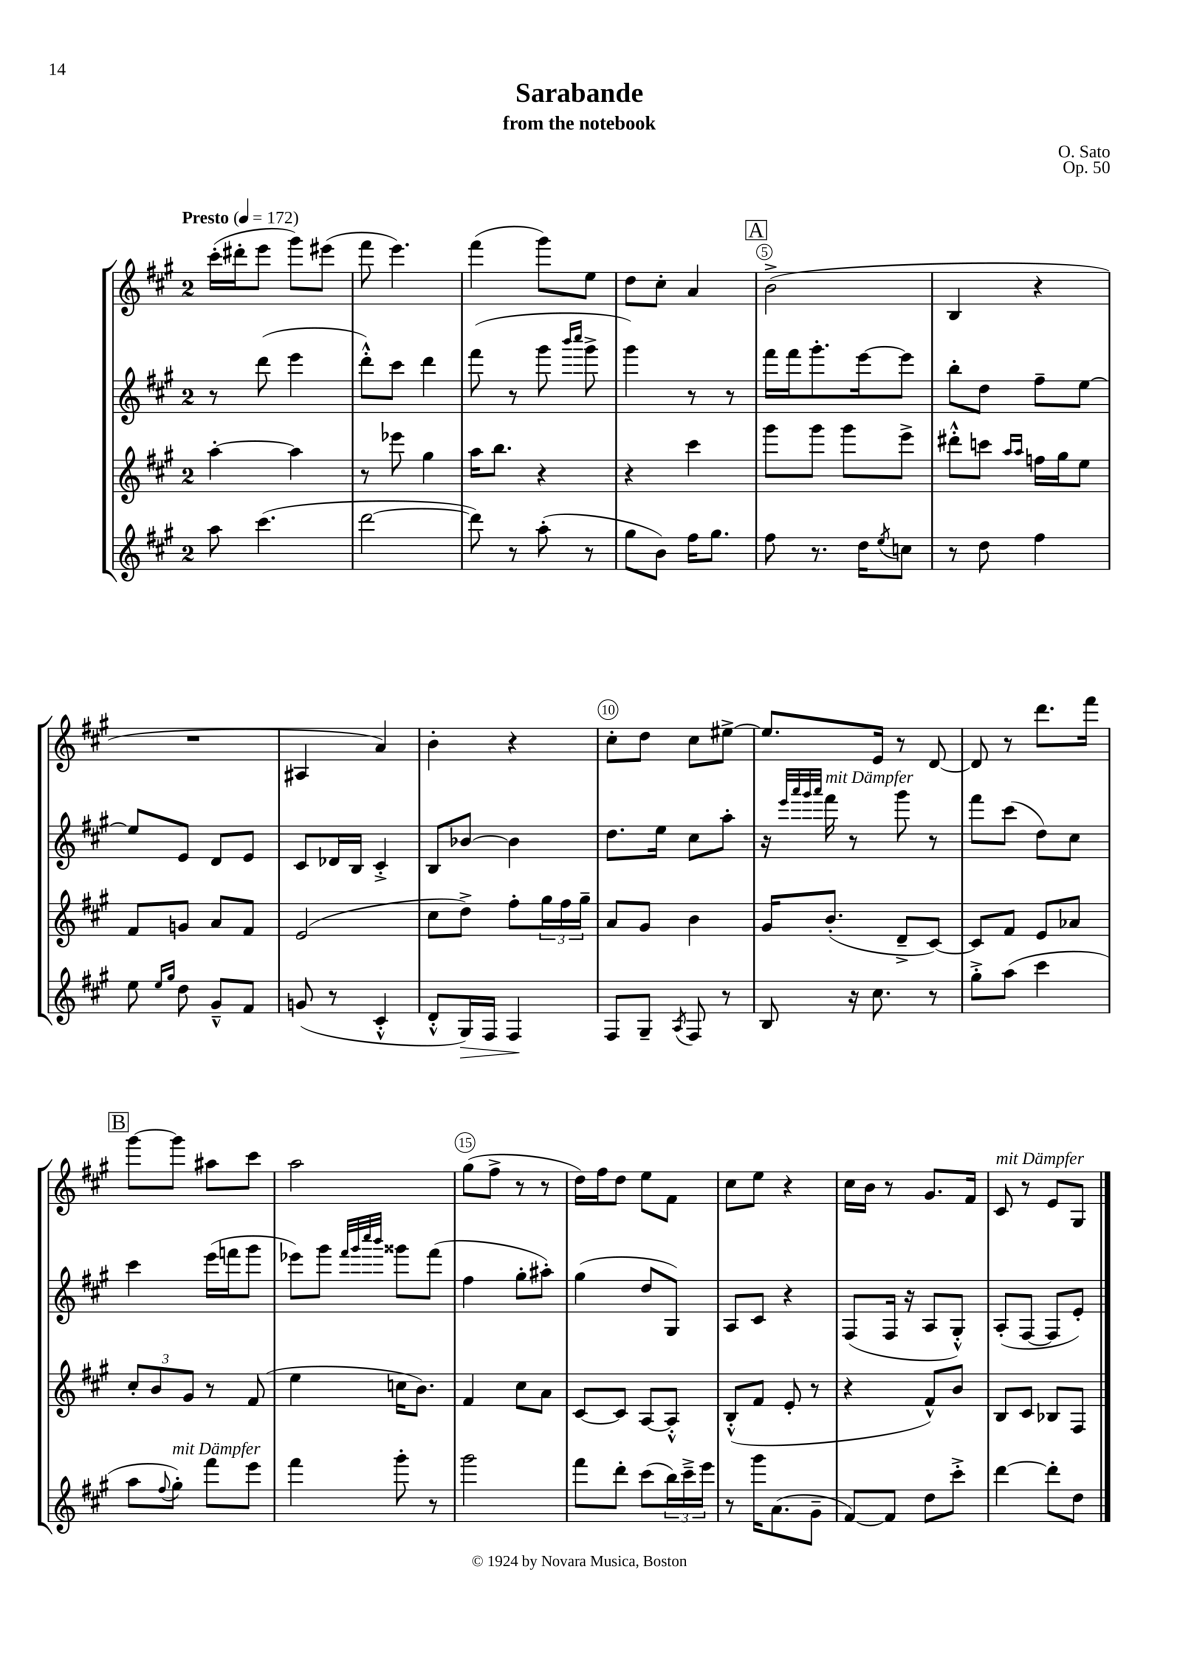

**kern	**dynam	**kern	**kern	**kern
*part4	*part4	*part3	*part2	*part1
*staff4	*staff4	*staff3	*staff2	*staff1
*clefG2	*	*clefG2	*clefG2	*clefG2
*k[f#c#g#]	*	*k[f#c#g#]	*k[f#c#g#]	*k[f#c#g#]
*M2/4	*	*M2/4	*M2/4	*M2/4
*MM172	*	*MM172	*MM172	*MM172
=1	=1	=1	=1	=1
!	!	!	!	!LO:TX:a:B:t=Presto
8aa\	.	[4aa'\	8r	(16ccc#'\LL
.	.	.	.	16ddd#X'\J
(4.ccc#\	.	.	(8ddd\	8eee\J
.	.	4aa\]	4eee\	8ggg#\L)
.	.	.	.	(8eee#X\J
=2	=2	=2	=2	=2
[2ddd\	.	8r	8ddd'^^\L)	8fff#\
.	.	8eee-X\	8ccc#\J	4.eee\)
.	.	4gg#\	4ddd\	.
=3	=3	=3	=3	=3
8ddd\])	.	16aa\KL	(8fff#\	(4fff#\
.	.	8.bb\J	.	.
8r	.	.	8r	.
(8aa'\	.	4r	8ggg#\	8ggg#\L)
.	.	.	16qqbbb/LL	.
.	.	.	16qqcccc#/JJ	.
8r	.	.	8ggg#^\	8ee\J
=4	=4	=4	=4	=4
8gg#\L	.	4r	4ggg#\)	8dd\L
8b\J)	.	.	.	8cc#'\J
16ff#\KL	.	4ccc#\	8r	4a/
8.gg#\J	.	.	.	.
.	.	.	8r	.
!!LO:REH:place=s1:t=A
=5	=5	=5	=5	=5
8ff#\	.	8ggg#\L	16fff#\LL	(2b^\
.	.	.	16fff#\J	.
8.r	.	8ggg#\J	8.ggg#'\	.
.	.	8ggg#\L	.	.
16dd\KL	.	.	[16eee\k	.
8qee/	.	.	.	.
8ccn\J	.	8eee^\J	8eee\J]	.
=6	=6	=6	=6	=6
8r	.	8ddd#X'^^\L	8bb'\L	4B/
8dd\	.	8cccn\J	8dd\J	.
.	.	16qqaa/LL	.	.
.	.	16qqaa/JJ	.	.
4ff#\	.	16ffn\LL	8ff#~\L	4r
.	.	16gg#\J	.	.
.	.	8ee\J	[8ee\J	.
!!LO:LB:g=z
=7	=7	=7	=7	=7
8ee\	.	8f#/L	8ee/L]	2r
16qqee/LL	.	.	.	.
16qqgg#/JJ	.	.	.	.
8dd\	.	8gn/J	8e/J	.
8g#~^^/L	.	8a/L	8d/L	.
8f#/J	.	8f#/J	8e/J	.
=8	=8	=8	=8	=8
(8gn/	.	(2e/	8c#/L	4A#X/
8r	.	.	16d-X/L	.
.	.	.	16B/JJ	.
4c#'^^/	.	.	4c#'^/	4a/)
=9	=9	=9	=9	=9
8d'^^/L	.	8cc#\L	8B/L	4b'\
!	!LO:HP:b	!	!	!
16G#/L)	>	8dd^\J)	[8b-X/J	.
16F#/JJ	.	.	.	.
4F#/	.	8ff#'\L	4b-\]	4r
.	.	24gg#\L	.	.
.	.	24ff#\	.	.
.	.	24gg#~\JJ	.	.
.	]	.	.	.
=10	=10	=10	=10	=10
8F#/L	.	8a/L	8.dd\L	8cc#'\L
8G#~/J	.	8g#/J	.	8dd\J
.	.	.	16ee\Jk	.
8qA/	.	.	.	.
8F#/	.	4b\	8cc#\L	8cc#\L
8r	.	.	8aa'\J	[8ee#X^\J
=11	=11	=11	=11	=11
8B/	.	16g#/KL	16r	8.ee#/L]
.	.	.	32qqeee/LLL	.
.	.	.	32qqaaa/	.
.	.	.	32qqggg#/	.
.	.	.	32qqaaa/JJJ	.
!	!	!	!LO:TX:a:i:t=mit Dämpfer	!
.	.	(8.b'/J	16fff#\	.
16r	.	.	8r	.
8.cc#\	.	.	.	16e/Jk
.	.	8d~^/L	8ggg#\	8r
8r	.	[8c#/J)	8r	[8d/
=12	=12	=12	=12	=12
8gg#'^\L	.	8c#/L]	8fff#\L	8d/]
(8aa\J	.	8f#/J	(8ccc#\J	8r
4ccc#\	.	8e/L	8dd\L)	8.ddd\L
.	.	8a-X/J	8cc#\J	.
.	.	.	.	16fff#\Jk
!!LO:LB:g=z
!!LO:REH:place=s1:t=B
=13	=13	=13	=13	=13
8aa\L	.	12cc#'/L	4ccc#\	[8ggg#\L
.	.	12b/	.	.
8qqff#/	.	.	.	.
!LO:TX:a:i:t=mit Dämpfer	!	!	!	!
8gg#'\J)	.	.	.	8ggg#\J]
.	.	12g#/J	.	.
8fff#\L	.	8r	(16eee\LL	8aa#X\L
.	.	.	16fffn\J	.
8eee\J	.	(8f#/	8ggg#\J	8ccc#\J
=14	=14	=14	=14	=14
4fff#\	.	4ee\	8eee-X\L)	2aa\
.	.	.	8ggg#\J	.
.	.	.	32qqfff#/LLL	.
.	.	.	32qqggg#/	.
.	.	.	32qqcccc#/	.
.	.	.	32qqbbb/JJJ	.
8ggg#'\	.	16ccn\KL	8ggg##X\L	.
.	.	8.b\J)	.	.
8r	.	.	(8fff#\J	.
=15	=15	=15	=15	=15
2ggg#\	.	4f#/	4ff#\	(8gg#\L
.	.	.	.	8ff#^\J
.	.	8cc#\L	8gg#'\L	8r
.	.	8a\J	8aa#X'\J)	8r
=16	=16	=16	=16	=16
8fff#\L	.	[8c#/L	(4gg#\	16dd\LL)
.	.	.	.	16ff#\J
8ddd'\J	.	8c#/J]	.	8dd\J
(8ccc#\L	.	[8A/L	8dd/L	8ee\L
24bb\L)	.	8A'^^/J]	8G#/J)	8f#\J
24ccc#~^\	.	.	.	.
24eee\JJ	.	.	.	.
=17	=17	=17	=17	=17
8r	.	(8B'^^/L	8A/L	8cc#\L
16ggg#\KL	.	8f#/J	8c#/J	8ee\J
(8.a\	.	.	.	.
.	.	8e'/	4r	4r
8g#~\J	.	8r	.	.
=18	=18	=18	=18	=18
[8f#/L)	.	4r	(8F#/L	16cc#\LL
.	.	.	.	16b\JJ
8f#/J]	.	.	16F#/Jk	8r
.	.	.	16r	.
8dd\L	.	8f#^^/L)	8A/L	8.g#/L
8ccc#'^\J	.	8b/J	8G#'^^/J)	.
.	.	.	.	16f#/Jk
=19	=19	=19	=19	=19
!	!	!	!	!LO:TX:a:i:t=mit Dämpfer
[4ddd\	.	8B/L	(8A'/L	8c#/
.	.	8c#/J	[8F#/J	8r
8ddd'\L]	.	8B-X/L	8F#/L]	8e/L
8dd\J	.	8F#/J	8e'/J)	8G#/J
==	==	==	==	==
*-	*-	*-	*-	*-
